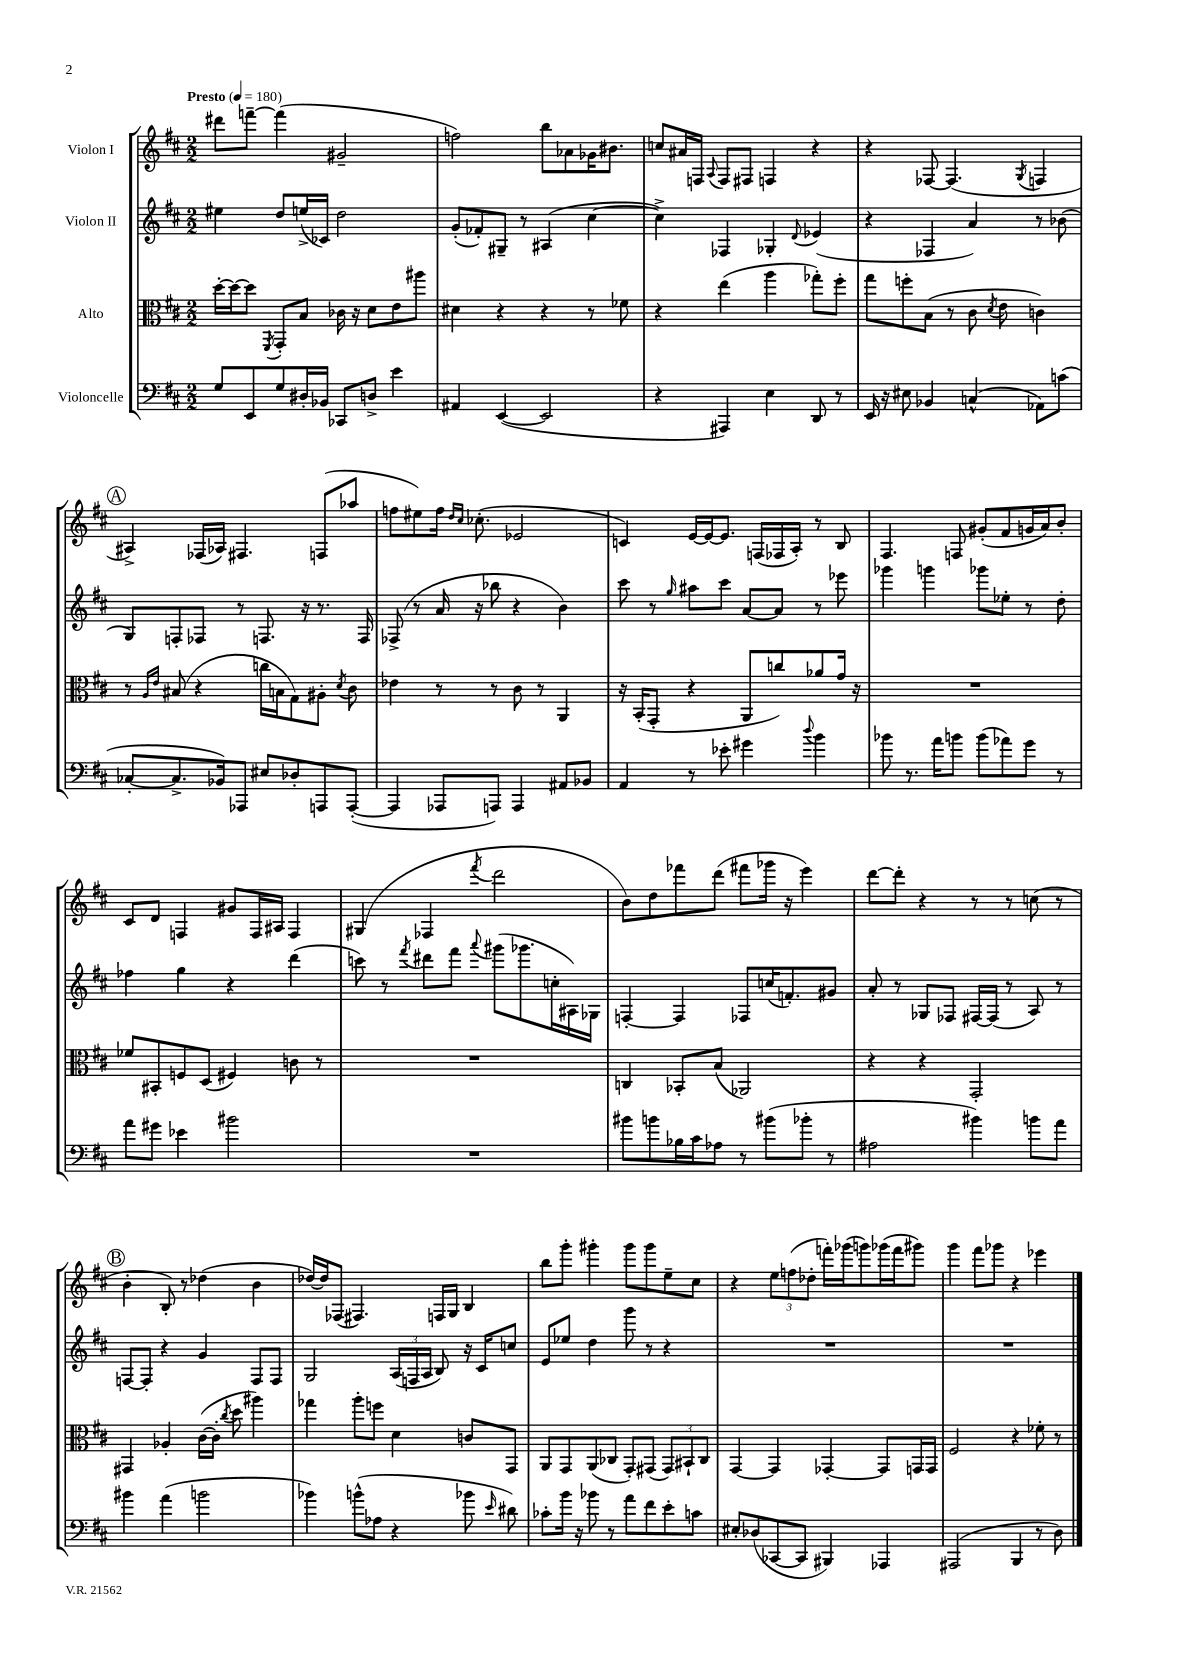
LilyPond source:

<<
\new StaffGroup <<
\new Staff = "s0" \with { instrumentName = "Violon I" } {
    \clef treble \key d \major \numericTimeSignature \time 2/2 \tempo "Presto" 4 = 180
    \autoBeamOff dis'''8[ f'''8]~-- f'''4( gis'2-- |
    f''2) b''8[ aes'8 ges'16 bis'8.] |
    c''8[ ais'16 f16] \appoggiatura { a8 } f8[ fis8] f4 r4 |
    r4 fes8~ fes4.( \acciaccatura { g8 } f4 |
    \mark \markup { \circle "A" } ais4->) fes16[( aes16]) fis4. f8[( aes''8] |
    f''8[ eis''8) f''16] \grace { d''16[ cis''16] } ces''8.-.( ees'2 |
    c'4) e'16[~ e'16~ e'8.] f16[( fes16 a16]-.) r8 b8 |
    fis4. f8 gis'8[-.( fis'8 g'16 a'16) b'8]-. |
    cis'8[ d'8] f4 gis'8[ f16 ais16] f4 |
    gis4( fes4 \acciaccatura { fis'''8 } d'''2 |
    b'8[) d''8 fes'''8 d'''8]( fis'''8[ ges'''16] r16 e'''4) |
    d'''8[~ d'''8]-. r4 r8 r8 c''8( r8 |
    \mark \markup { \circle "B" } b'4-. b8-.) r8 des''4( b'4 |
    des''16[~) des''16 fes8]( fis4.) f16[ g16] b4 |
    b''8[ g'''8]-. gis'''4-. gis'''8[ gis'''8 e''8-- cis''8] |
    r4 \tuplet 3/2 { e''8[ f''8( des''8]-. } f'''16[-.) ges'''16( g'''8) ges'''16( f'''16 gis'''8]) |
    g'''4 fis'''8[ ges'''8] r4 ees'''4 \bar "|." |
}
\new Staff = "s1" \with { instrumentName = "Violon II" } {
    \clef treble \key d \major \numericTimeSignature \time 2/2
    \autoBeamOff eis''4 d''8[ e''16->( ces'16]) d''2 |
    g'8[-.( fes'8-.) gis8]-- r8 ais4( cis''4~ |
    cis''4->) fes4 ges4-. \appoggiatura { d'8 } ees'4( |
    r4 fes4 a'4) r8 bes'8( |
    \mark \markup { \circle "A" } g8[) f8-. fes8] r8 f8. r16 r8. f16 |
    fes8->( r8 a'16 r16 bes''8 r4 b'4) |
    cis'''8 r8 \grace { g''16 } ais''8[ cis'''8] a'8[~ a'8] r8 ees'''8 |
    ges'''4 g'''4 ges'''8[ ees''8]-. r8 d''8-. |
    fes''4 g''4 r4 d'''4( |
    c'''8) r8 \acciaccatura { fis'''8 } dis'''8[ fis'''8] \appoggiatura { a'''8 } gis'''8[( ges'''8. c''16-. ais16) ges16] |
    f4~-. f4 fes8[ c''16( f'8.-.) gis'8] |
    a'8-. r8 ges8[ fes8] fis16[~ fis16]( r8 a8) r8 |
    \mark \markup { \circle "B" } f8[~ f8]-. r4 g'4 f8[ f8] |
    g2 \tuplet 3/2 { a16[( f16 a16] } b8) r16 cis'16[ c''8] |
    e'8[ ees''8] d''4 g'''8 r8 r4 |
    R1 |
    R1 \bar "|." |
}
\new Staff = "s2" \with { instrumentName = "Alto" } {
    \clef alto \key d \major \numericTimeSignature \time 2/2
    \autoBeamOff d''16[~-. d''16~ d''8] \acciaccatura { fis,8 } g,8[-. b8] ces'16 r16 d'8[ e'8 ais''8] |
    dis'4 r4 r4 r8 fes'8 |
    r4 e''4( a''4 ges''8[-.) fis''8]-. |
    g''8[ f''8-. b8]( r8 cis'8 \acciaccatura { d'8 } e'8 c'4) |
    \mark \markup { \circle "A" } r8 \grace { a16[ e'16] } bis8( r4 c''16[ b16 g8) ais8]-. \acciaccatura { d'8 } cis'8 |
    ees'4 r8 r8 cis'8 r8 a,4 |
    r16 b,16[-.( g,8]-. r4 a,8[ c''8) aes'8 g'16] r16 |
    R1 |
    fes'8[ bis,8-. f8 d8]( fis4) c'8 r8 |
    R1 |
    c4 bes,8[-. b8]( aes,2) |
    r4 r4 g,2-. |
    \mark \markup { \circle "B" } gis,4 aes4-. cis'16[~( cis'16]-. \acciaccatura { cis''8 } d''8 ais''4) |
    ges''4 a''8[-. f''8] d'4 c'8[ g,8] |
    a,8[ g,8 a,8( ces8] g,8[-.) gis,8]( \tuplet 3/2 { gis,8[) bis,8-! ces8] } |
    g,4~ g,4 ges,4~-. ges,8[ g,16 g,16] |
    fis2 r4 fes'8-. r8 \bar "|." |
}
\new Staff = "s3" \with { instrumentName = "Violoncelle" } {
    \clef bass \key d \major \numericTimeSignature \time 2/2
    \autoBeamOff g8[ e,8 g8 dis16-. bes,16] ces,8[ d8]-> e'4 |
    ais,4 e,4~( e,2 |
    r4 ais,,4) e4 d,8 r8 |
    e,16 r16 eis8 bes,4 c4-^( aes,8[) c'8]( |
    \mark \markup { \circle "A" } ces8[~-. ces8.-> bes,16) aes,,8] eis8[ des8-. a,,8 a,,8]~-.( |
    a,,4 aes,,8[ a,,8]) a,,4 ais,8[ bes,8] |
    a,4 r8 ees'8-. gis'4 \appoggiatura { d''8 } b'4 |
    bes'8 r8. a'16[ b'8] b'8[( aes'8) g'8] r8 |
    a'8[ gis'8] ees'4 bis'2 |
    R1 |
    bis'8[ b'8 bes16 cis'16 aes8] r8 bis'8[( bes'8]-. r8 |
    ais2 bis'4) b'8[ a'8] |
    \mark \markup { \circle "B" } bis'4 a'4( b'2 |
    bes'4) b'8[-^( aes8] r4 bes'8 \grace { e'16 } dis'8) |
    ces'8[-. b'16] r16 bes'8 r8 a'8[ fis'8 e'8-. c'8] |
    eis8[-. des8( ces,8~ ces,8] bis,,4) aes,,4 |
    ais,,2( b,,4 r8 d8) \bar "|." |
}
>>
>>
\layout { \context { \Score \remove "Bar_number_engraver" } }
